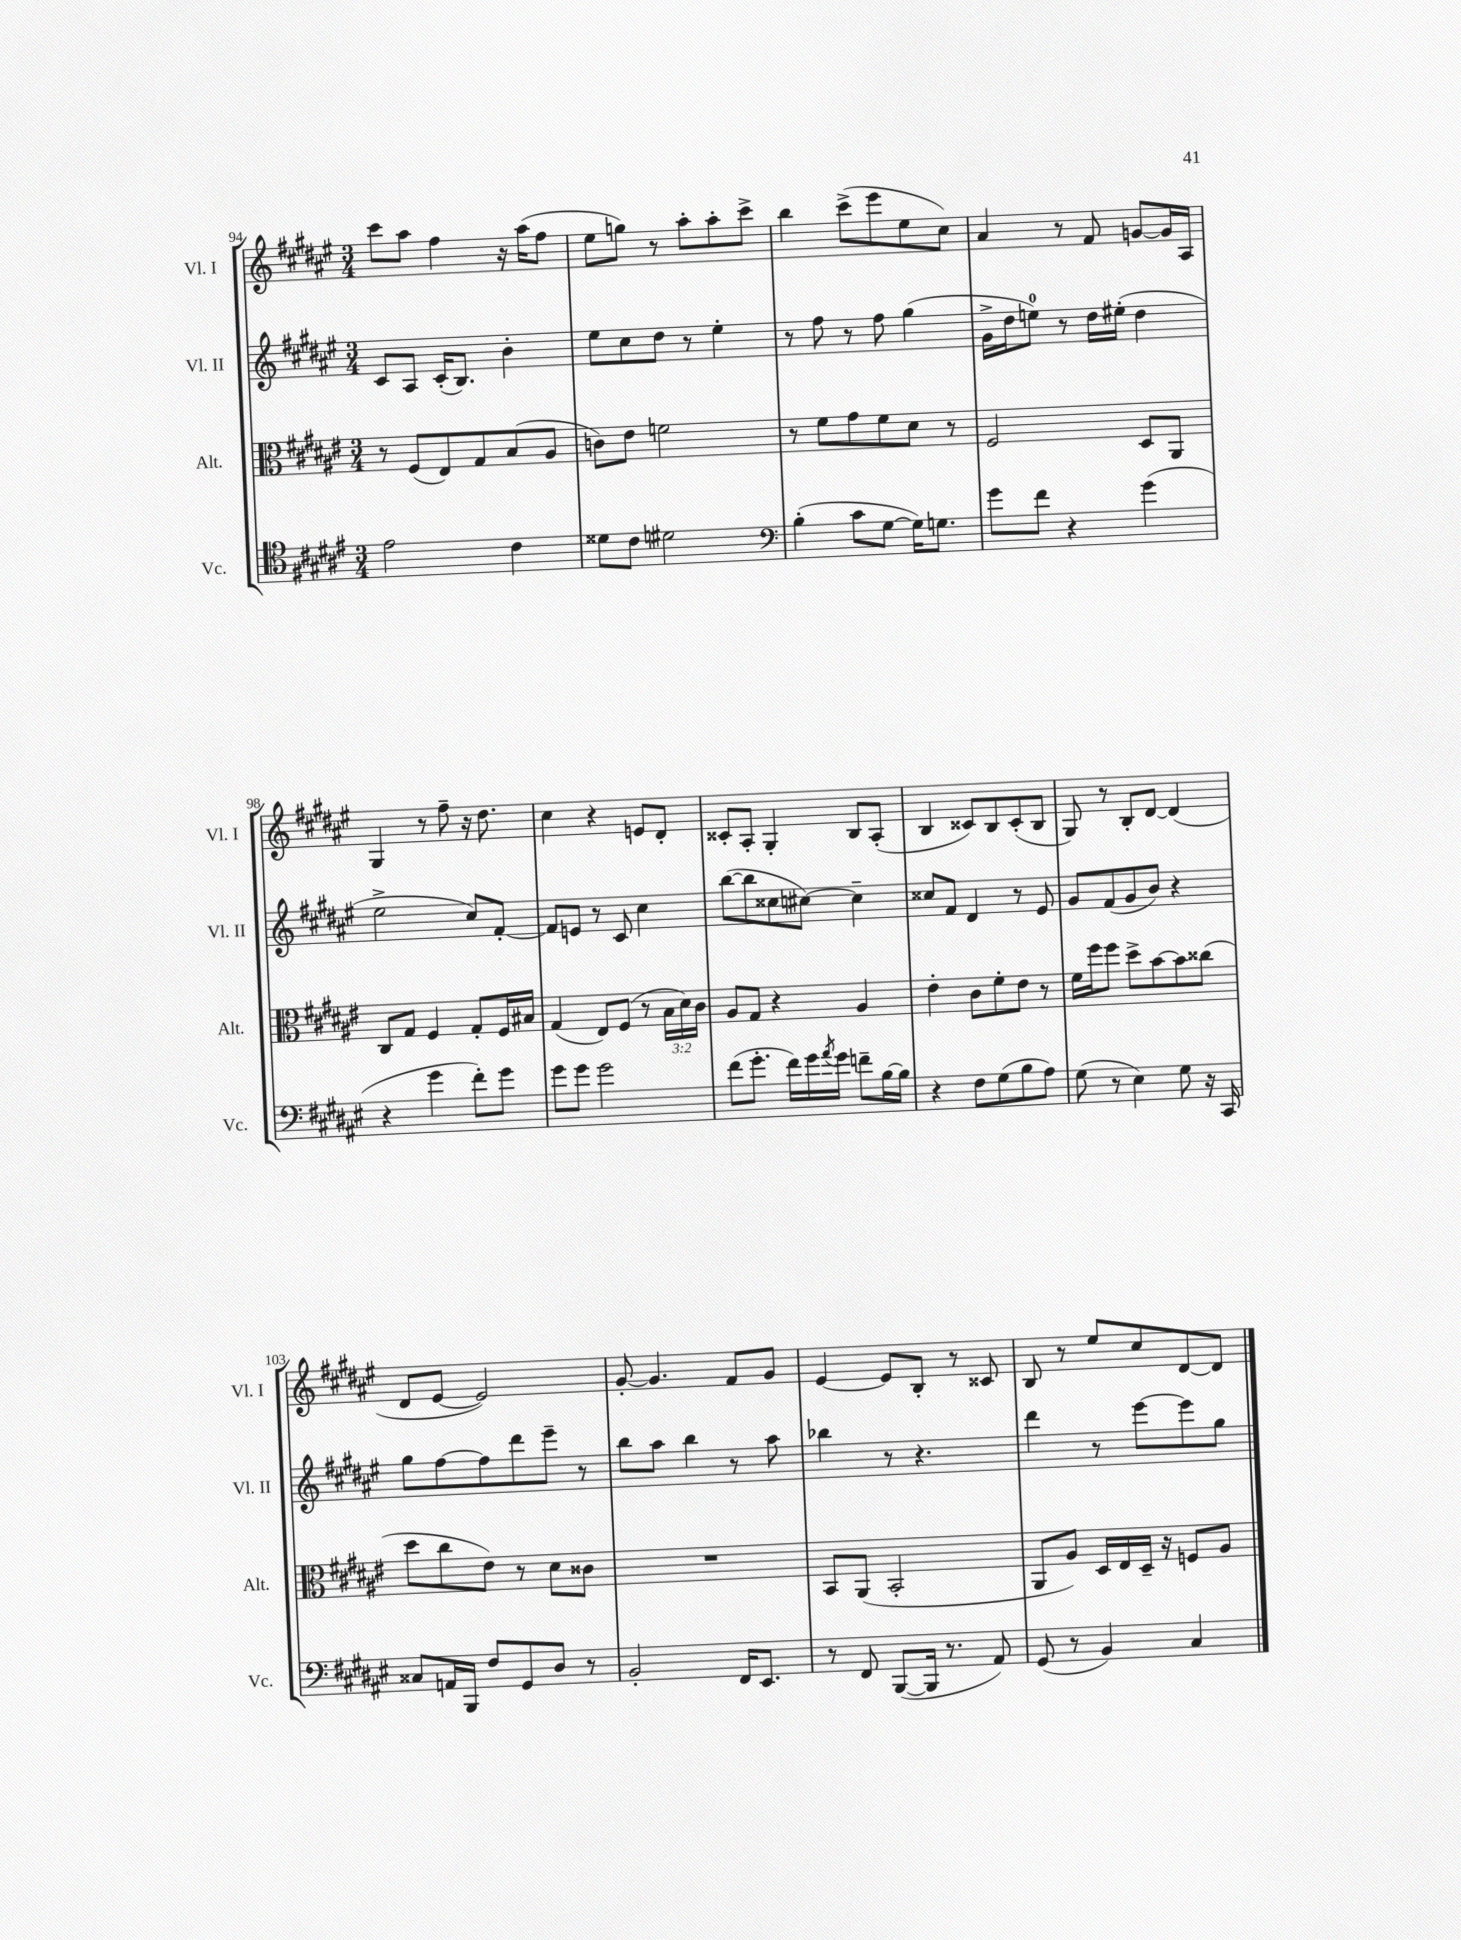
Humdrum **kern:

**kern	**kern	**kern	**kern
*part4	*part3	*part2	*part1
*staff4	*staff3	*staff2	*staff1
*I"Vc.	*I"Alt.	*I"Vl. II	*I"Vl. I
*I'Vc.	*I'Alt.	*I'Vl. II	*I'Vl. I
*clefC4	*clefC3	*clefG2	*clefG2
*k[f#c#g#d#a#e#]	*k[f#c#g#d#a#e#]	*k[f#c#g#d#a#e#]	*k[f#c#g#d#a#e#]
*M3/4	*M3/4	*M3/4	*M3/4
=94	=94	=94	=94
2e#\	8r	8c#/L	8ccc#\L
.	(8F#/L	8A#/J	8aa#\J
.	8E#/)	(16c#'/KL	4ff#\
.	.	8.B/J)	.
.	8G#/	.	.
4c#\	(8B/	4b'\	16r
.	.	.	(16aa#\KL
.	8A#/J	.	8ff#\J
=95	=95	=95	=95
8d##X\L	8cn\L)	8ee#\L	8ee#\L
8c#\J	8e#\J	8cc#\	8ggn\J)
2d#X\	2fn\	8dd#\J	8r
.	.	8r	8aa#'\L
.	.	4ee#'\	8aa#'\
.	.	.	8ccc#^\J
=96	=96	=96	=96
*clefF4	*	*	*
(4B'\	8r	8r	4bb\
.	8f#\L	8ff#\	.
8c#\L	8g#\	8r	(8ccc#^\L
[8G#\J	8f#\	8ff#\	8eee#\
16G#\KL])	8d#\J	(4gg#\	8ee#\
8.Gn\J	.	.	.
.	8r	.	8cc#\J)
=97	=97	=97	=97
8g#\L	2F#/	16g#^\LL	4a#/
.	.	16dd#\J	.
8f#\J	.	8een\J)	.
4r	.	8r	8r
.	.	16dd#\LL	8f#/
.	.	(16ee#X'\JJ	.
(4g#\	8D#/L	4dd#\	[8gn/L
.	8AA#/J	.	16g/L]
.	.	.	16A#/JJ
!!LO:LB:g=z
=98	=98	=98	=98
4r	8C#/L	2ee#^\	4G#/
.	8G#/J	.	.
4g#\	4F#/	.	8r
.	.	.	8ff#~\
8f#'\L)	8G#'/L	8cc#/L)	16r
.	.	.	8.dd#\
8g#\J	16F#/L	[8f#'/J	.
.	16B#X/JJ	.	.
=99	=99	=99	=99
8g#\L	(4G#/	8f#/L]	4cc#\
8g#\J	.	8en/J	.
2g#\	8E#/L)	8r	4r
.	(8F#/J	8c#/	.
.	8r	4cc#\	8en/L
.	24B\LL	.	8d#'/J
.	24d#\)	.	.
.	24c#\JJ	.	.
=100	=100	=100	=100
(8f#\L	8A#/L	([8bb\L	8c##X'/L
8.g#'\J	8G#/J	8bb\]	8A#'/J
.	4r	8cc##X\	4G#'/
16f#\LL)	.	.	.
16g#\	.	[8cc#X\J)	.
8qa#/	.	.	.
16g#\JJ	.	.	.
8fn~\L	4A#/	4cc#~\]	8B/L
[16B\L	.	.	(8A#'/J
16B\JJ]	.	.	.
=101	=101	=101	=101
4r	4e#'\	8cc##X/L	4B/
.	.	8f#/J	.
8F#\L	8c#\L	4d#/	8c##X/L)
(8G#\	8f#'\	.	8B/
8B\	8e#\J	8r	(8c##'/
8A#\J)	8r	8e#/	8B/J
=102	=102	=102	=102
(8G#\	16f#\LL	8g#/L	8G#/)
.	16ff#\J	.	.
8r	8ff#\J	(8f#/	8r
4E#\)	8dd#^\L	8g#/	8B'/L
.	[8b\	8b/J)	[8d#/J
8G#\	8b\]	4r	(4d#/]
16r	(8cc##X\J	.	.
16CC#/	.	.	.
!!LO:LB:g=z
=103	=103	=103	=103
8C##X/L	8dd#\L	8gg#\L	8d#/L
16AAn/L	8cc#\	[8ff#\	[8e#/J
16BBB/JJ	.	.	.
8F#/L	8e#\J)	8ff#\]	2e#/])
8GG#/	8r	8ddd#\	.
8D#/J	8d#\L	8eee#~\J	.
8r	8c##X\J	8r	.
=104	=104	=104	=104
2BB'/	2.r	8bb\L	[8g#'/
.	.	8aa#\J	4.g#/]
.	.	4bb\	.
16FF#/KL	.	8r	8f#/L
8.EE#/J	.	.	.
.	.	8aa#\	8g#/J
=105	=105	=105	=105
8r	8BB/L	4bb-X\	[4e#/
8FF#/	(8AA#/J	.	.
([8BBB/L	2BB'/	8r	8e#/L]
16BBB/Jk]	.	4.r	8B'/J
8.r	.	.	.
.	.	.	8r
8AA#/)	.	.	8c##X/
=106	=106	=106	=106
(8GG#/	8AA#/L	4ddd#\	8B/
8r	8A#/J)	.	8r
4BB/)	16D#/LL	8r	8ee#/L
.	16E#/	.	.
.	16D#~/JJ	[8eee#\L	8cc#/
.	16r	.	.
4C#/	8Fn/L	8eee#\]	[8d#/
.	8A#/J	8gg#\J	8d#/J]
==	==	==	==
*-	*-	*-	*-
